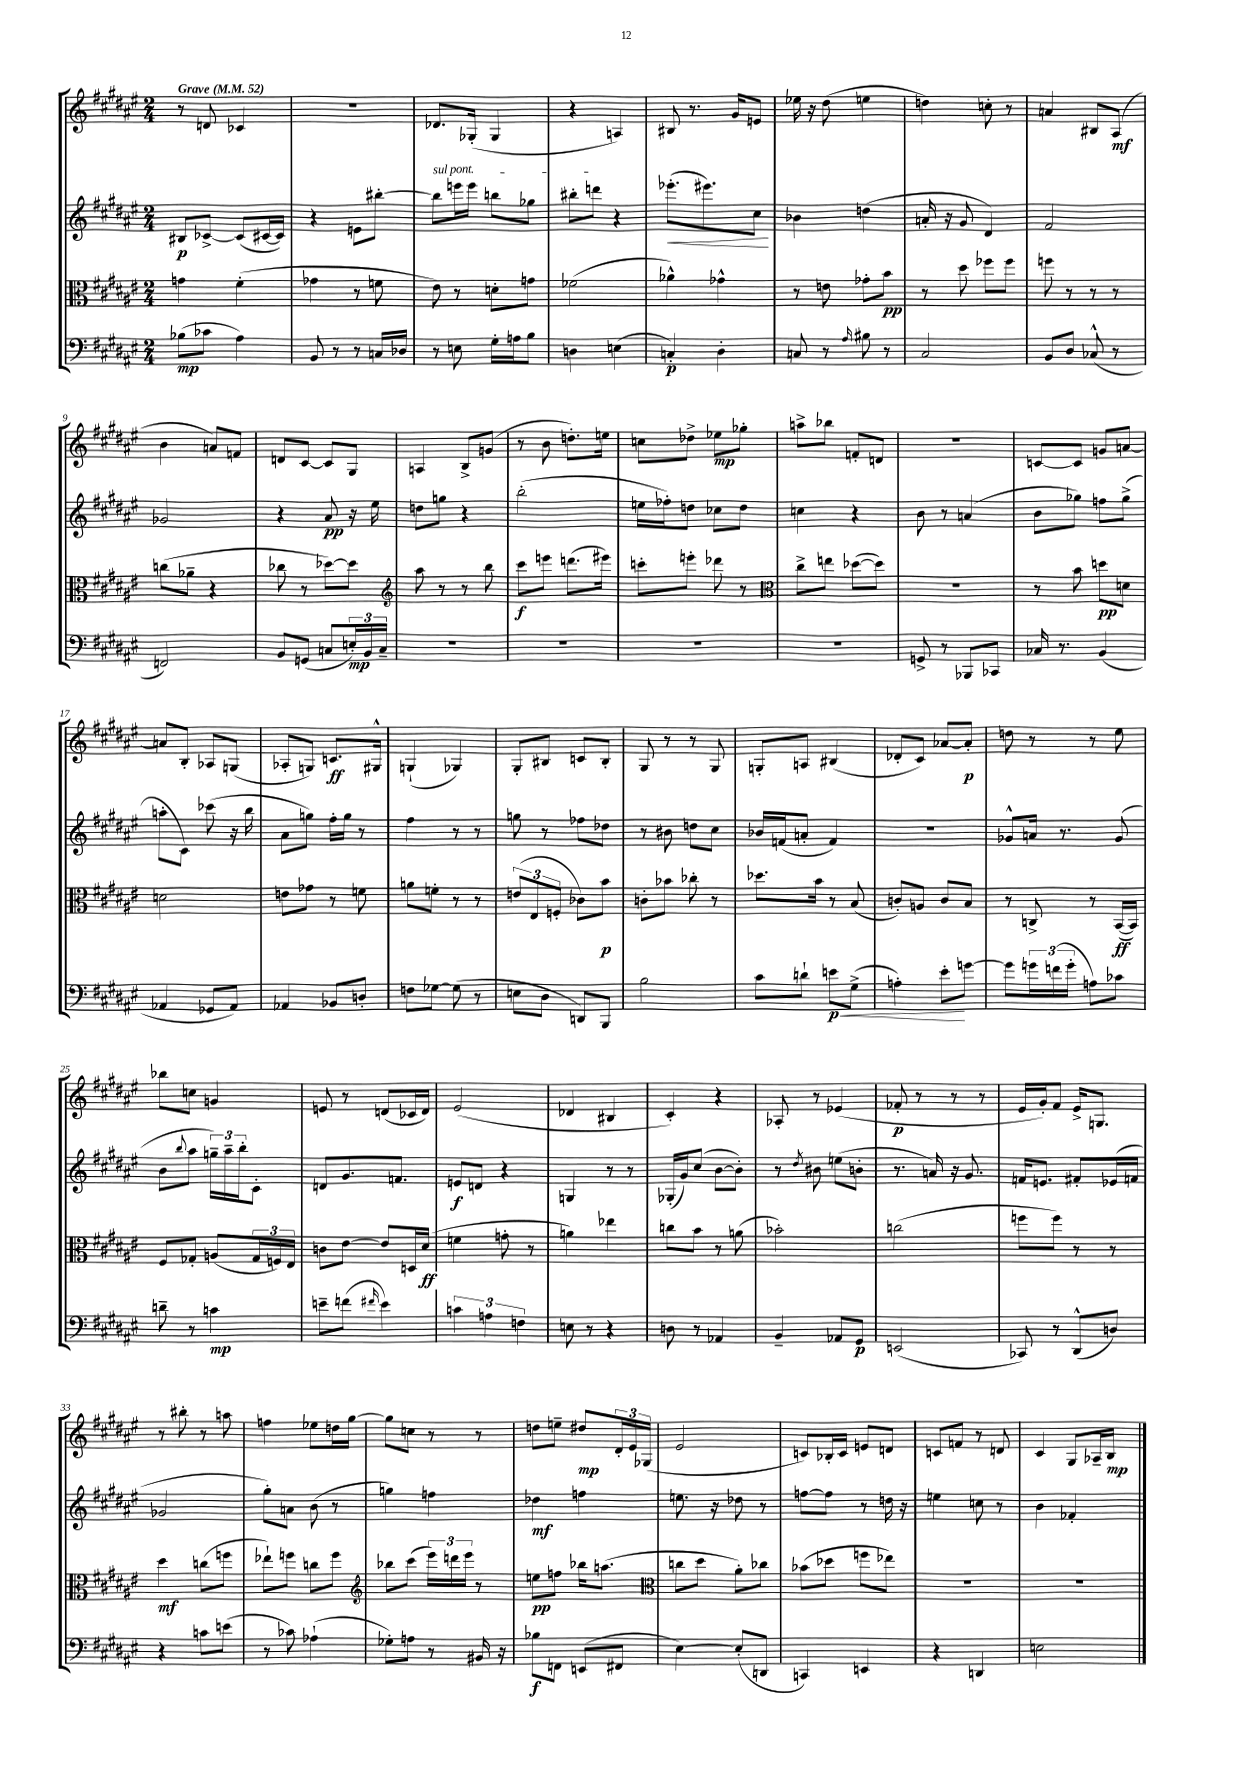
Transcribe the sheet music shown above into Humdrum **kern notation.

**kern	**kern	**kern	**kern
*staff4	*staff3	*staff2	*staff1
*clefF4	*clefC3	*clefG2	*clefG2
*k[f#c#g#d#a#e#]	*k[f#c#g#d#a#e#]	*k[f#c#g#d#a#e#]	*k[f#c#g#d#a#e#]
*M2/4	*M2/4	*M2/4	*M2/4
*MM52	*MM52	*MM52	*MM52
(8B-	4g	8B#	8r
8c-	.	[8c-^	8d
4A#)	(4f#'	(8c-]	4c-
.	.	[16c#	.
.	.	16c#])	.
=	=	=	=
8BB	4g-	4r	2r
8r	.	.	.
8r	8r	8e	.
16C	8f	[8bb#'	.
16D-	.	.	.
=	=	=	=
8r	8e#)	8bb#]	8.d-
8E	8r	16eee	.
.	.	16eee	(16G-'
16G#'	8d'	8bb	4G-
16A	.	.	.
8B	8g	8gg-	.
=	=	=	=
4D	(2f-	8bb#'	4r
.	.	8ddd	.
(4E	.	4r	4A)
=	=	=	=
4C')	4a-^^)	(8.eee-'	8B#
.	.	.	8.r
.	.	8.eee#)	.
4D#'	4g-^^	.	.
.	.	.	16g#
.	.	8cc#	8e
=	=	=	=
8C	8r	4b-	16ee-
.	.	.	16r
8r	8e	.	(8dd#
16qqA#	.	.	.
8B#	8g-'	(4dd	4ee
8r	8b	.	.
=	=	=	=
2C#	8r	16a'	4dd)
.	.	16r	.
.	8dd#	8g#	.
.	8ff-	4d#)	8cc'
.	8ff-	.	8r
=	=	=	=
8BB	8ff	2f#	4a
8D#	8r	.	.
(8C-^^	8r	.	8B#
8r	8r	.	(8A#
=	=	=	=
2FF)	(8cc	2g-	4b
.	8a-~	.	.
.	4r	.	8a)
.	.	.	8f
=	=	=	=
8BB	8cc-	4r	8d
(8GG	8r	.	[8c#
8C	[8dd-)	8a#	8c#]
24E')	8dd-]	16r	8G#
24BB	.	.	.
.	.	16ee#	.
24C~	.	.	.
=	=	=	=
*	*clefG2	*	*
2r	8aa#	8dd	4A
.	8r	8gg	.
.	8r	4r	8B^
.	8bb	.	(8g
=	=	=	=
2r	8ccc#	(2bb'	8r
.	8eee	.	8b
.	(8.ddd	.	8.dd')
.	16eee#)	.	16ee
=	=	=	=
2r	8ccc'	16ee	8cc
.	.	16ff-')	.
.	8eee'	8dd	8dd-^
.	8ddd-	8cc-	8ee-
.	8r	8dd	8gg-'
=	=	=	=
*	*clefC3	*	*
2r	8cc#^	4cc	8aa^
.	8ee	.	8bb-
.	([8dd-	4r	8f'
.	8dd-])	.	8d
=	=	=	=
8GG^	2r	8b	2r
8r	.	8r	.
8BBB-	.	(4a	.
8CC-	.	.	.
=	=	=	=
16C-	8r	8b	[8c
8.r	.	.	.
.	8b	8gg-)	8c]
(4BB	8dd	8ff	8g
.	8d	(8gg-^	[8a
=	=	=	=
4AA-	2d	8aa'	8a]
.	.	8c#)	8B'
8GG-	.	(8ccc-	8A-
8AA-)	.	16r	(8G
.	.	16bb	.
=	=	=	=
4AA-	8e	8a#	8A-'
.	8g-	8gg)	8G)
8BB-	8r	16ff#'	8.c
.	.	16gg	.
8D'	8f	8r	.
.	.	.	16G#^^
=	=	=	=
8F	8a	4ff#	(4G`
[8G-	8f'	.	.
(8G-]	8r	8r	4G-)
8r	8r	8r	.
=	=	=	=
8E	(12e	8gg	8G#'
.	12E#	.	.
8D#	.	8r	8B#
.	12F'	.	.
8DD)	8c-)	8ff-	8c
8BBB	8b	8dd-	8B#'
=	=	=	=
2B	8c'	8r	8G#
.	8b-	8b#	8r
.	8cc-'	8dd	8r
.	8r	8cc#	8G#
=	=	=	=
8c#	8.dd-	16b-	8G'
.	.	(16f	.
8d`	.	8a'	8A
.	16b	.	.
8e	8r	4f)	(4B#
(8G#^	(8B	.	.
=	=	=	=
4A')	8c')	2r	8d-'
.	8A	.	8c#)
8e#'	8c	.	[8a-
[8g	8B	.	8a-']
=	=	=	=
8g]	8r	8g-^^	8dd
24g	8C^	16a	8r
(24f	.	.	.
.	.	8.r	.
24g'	.	.	.
8A)	8r	.	8r
8c-	([16BB	(8g-	8ee#
.	16BB])	.	.
=	=	=	=
8d~	8F#	8b	8bb-
.	.	8qqbb	.
8r	8G-'	8aa#	8cc
4c	(8A	24gg~)	4g
.	.	24aa#~	.
.	.	24bb'	.
.	24G-	8c#'	.
.	24F)	.	.
.	24E#	.	.
=	=	=	=
8e~	8c	8d	8e
(8f	[8e#	8.g#	8r
16qqf#	.	.	.
4e)	8e#]	.	(8d
.	.	8.f	.
.	16D	.	16c-
.	(16d#	.	16d)
=	=	=	=
6c	4f	8e	(2e#
.	.	8d	.
6A	.	.	.
.	8g'	4r	.
6F	.	.	.
.	8r	.	.
=	=	=	=
8E	4a)	4G	4d-
8r	.	.	.
4r	4ee-	8r	4B#
.	.	8r	.
=	=	=	=
8D	8cc	(16G-'	4c#')
.	.	16g#)	.
8r	8b	(8cc#	.
4AA-	8r	[8b	4r
.	(8a	8b'])	.
=	=	=	=
4BB~	2b-')	8r	8A-'
.	.	8qdd#	.
.	.	8b#	8r
8AA-	.	(8ee	(4e-
8GG#	.	8b'	.
=	=	=	=
(2EE	(2cc	8.r	8f-'
.	.	.	8r
.	.	16a)	.
.	.	16r	8r
.	.	8.g#	.
.	.	.	8r
=	=	=	=
8CC-)	8ff	16f	16e#
.	.	8.e	16g#')
8r	8ff)	.	8f#
(8DD#^^	8r	8f#'	16e#^
.	.	.	8.G
8D)	8r	(16e-	.
.	.	16f	.
=	=	=	=
4r	4dd#	2g-	8r
.	.	.	8bb#'
8c	(8cc	.	8r
(8e	8ff	.	8aa
=	=	=	=
8r	8ee-`)	8gg#')	4ff
8c-)	8ff	8a	.
(4A-`	8cc	(8b	8ee-
.	8ff	8r	16dd
.	.	.	[16gg#
=	=	=	=
*	*clefG2	*	*
8G-')	8bb-	4gg)	8gg#]
8A	(8ccc#	.	8cc
8r	24eee#)	4ff	8r
.	24ddd	.	.
.	24eee#	.	.
16BB#	8r	.	8r
16r	.	.	.
=	=	=	=
8B-	8ee	4dd-	8dd
8FF	8ff	.	8ee~
(8EE	16bb-	4ff	8dd#
.	(8.aa	.	.
8FF#	.	.	24d#'
.	.	.	24e#
.	.	.	(24G-
=	=	=	=
*	*clefC3	*	*
[4E#)	8cc	8.ee	2e#
.	8dd#	.	.
.	.	16r	.
(8E#']	8a#')	8dd-	.
8DD	8cc-	8r	.
=	=	=	=
4CC)	(8b-	[8ff	8c)
.	8dd-	8ff]	16B-'
.	.	.	16c
4EE	8ff	8r	8e
.	8ee-)	16dd	8d
.	.	16r	.
=	=	=	=
4r	2r	4ee	8c
.	.	.	8f
4DD	.	8cc	8r
.	.	8r	8d
=	=	=	=
2E	2r	4b	4c#
.	.	4f-'	8G#
.	.	.	16A-~
.	.	.	16B
==	==	==	==
*-	*-	*-	*-
